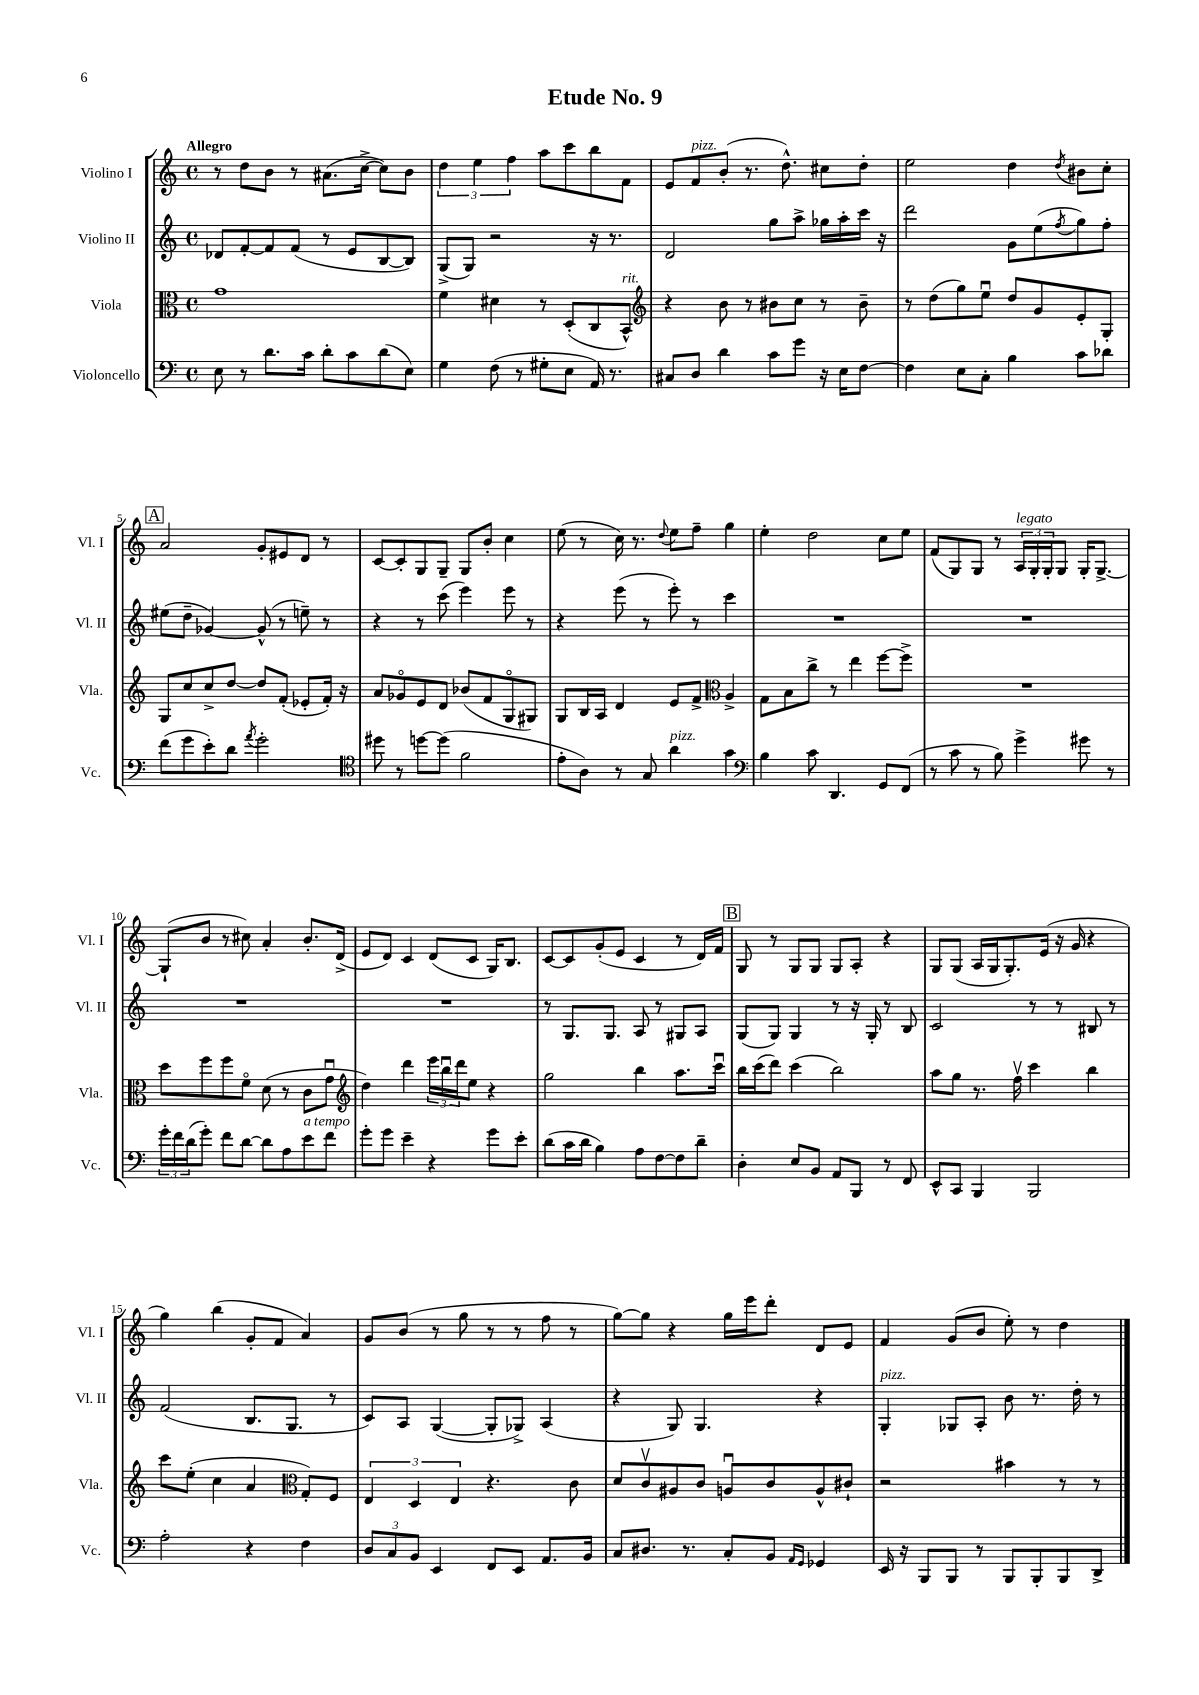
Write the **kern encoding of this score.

**kern	**kern	**kern	**kern
*staff4	*staff3	*staff2	*staff1
*clefF4	*clefC3	*clefG2	*clefG2
*k[]	*k[]	*k[]	*k[]
*M4/4	*M4/4	*M4/4	*M4/4
*met(c)	*met(c)	*met(c)	*met(c)
8E	1g	8d-	8r
8r	.	[8f'	8dd
8.d	.	8f]	8b
.	.	(8f	8r
16c	.	.	.
8d'	.	8r	(8.a#
8c	.	8e	.
.	.	.	[16cc^
(8d	.	[8B	8cc])
8E)	.	8B])	8b
=	=	=	=
4G	4f	(8G^	6dd
.	.	8G)	.
.	.	.	6ee
(8F	4d#	2r	.
.	.	.	6ff
8r	.	.	.
8G#'	8r	.	8aa
8E	(8D'	.	8ccc
16AA)	8C	16r	8bb
8.r	.	8.r	.
.	8BB^^)	.	8f
=	=	=	=
*	*clefG2	*	*
8C#	4r	2d	8e
8D	.	.	8f
4d	8b	.	(8b'
.	8r	.	8.r
8c	8b#	8gg	.
.	.	.	8.dd^^)
8g	8cc	8aa^	.
16r	8r	16gg-	8cc#
16E	.	16aa'	.
[8F	8b#~	16ccc	8dd'
.	.	16r	.
=	=	=	=
4F]	8r	2ddd	2ee
.	(8dd	.	.
8E	8gg)	.	.
8C'	8eeu	.	.
4B	8dd	8g	4dd
.	8g	(8ee	.
.	.	8qff	8qdd
8c	8e'	8gg)	8b#
8d-	8G'	8ff'	8cc'
=	=	=	=
(8f	8G	(8ee#	2a
8g	8cc	8dd~	.
8e')	8cc^	[4g-)	.
8d	[8dd	.	.
8qa	.	.	.
2g'	8dd]	(8g-^^]	8g'
.	(8f'	8r	8e#
.	8e-'	8ee~)	8d
.	16f')	8r	8r
.	16r	.	.
=	=	=	=
*clefC4	*	*	*
8dd#	8a	4r	[8c
8r	8g-o	.	8c']
[8dd	8e	8r	8G
(8dd]	8d	(8ccc	8G~
2f	(8b-	4eee)	8G
.	8f	.	8b'
.	8Go	8eee	4cc
.	8G#)	8r	.
=	=	=	=
8e'	8G	4r	(8ee
8A)	16B	.	8r
.	16A	.	.
8r	4d	(8eee	16cc)
.	.	.	8.r
8G	.	8r	.
.	.	.	8qqdd
4a	8e	8eee')	8ee
.	8f^	8r	8ff~
*	*clefC3	*	*
4g	4A^	4ccc	4gg
=	=	=	=
*clefF4	*	*	*
4B	8G	1r	4ee'
.	8B	.	.
8c	8cc^	.	2dd
4.DD	8r	.	.
.	4ee	.	.
8GG	[8ff	.	8cc
(8FF	8ff^]	.	8ee
=	=	=	=
8r	1r	1r	(8f
8c	.	.	8G)
8r	.	.	8G
8B)	.	.	8r
4g^	.	.	24A
.	.	.	24G'
.	.	.	24G'
.	.	.	8G
8g#	.	.	16G'
.	.	.	[8.G^
8r	.	.	.
=	=	=	=
24g'	8dd	1r	(8G`]
24f	.	.	.
(24d	.	.	.
8g')	8ff	.	8b
8f	8ff	.	8r
[8d	8fo	.	8cc#)
8d]	(8d	.	4a'
8A	8r	.	.
8e	8c	.	8.b'
8f	8gu	.	.
.	.	.	(16d^
=	=	=	=
*	*clefG2	*	*
8g'	4dd)	1r	8e
8g	.	.	8d)
4e~	4ddd	.	4c
4r	24eee	.	(8d
.	24bbu	.	.
.	24ddd	.	.
.	8ee	.	8c
8g	4r	.	16G)
.	.	.	8.B
8e'	.	.	.
=	=	=	=
(8d	2gg	8r	[8c
16c	.	8.G	8c]
16d	.	.	.
4B)	.	.	(8g'
.	.	8.G	.
.	.	.	8e
8A	4bb	8A	4c
[8F	.	8r	.
8F]	8.aa	8G#	8r
8d~	.	8A	16d)
.	16cccu	.	16f
=	=	=	=
4D'	16bb	(8G	8G
.	(16ccc	.	.
.	8ddd)	8G)	8r
8E	(4ccc	4G	8G
8BB	.	.	8G
8AA	2bb)	8r	8G
8BBB	.	16r	8A'
.	.	16G'	.
8r	.	8r	4r
8FF	.	8B	.
=	=	=	=
8EE^^	8aa	2c	8G
8CC	8gg	.	(8G
4BBB	8.r	.	16A
.	.	.	16G
.	.	.	8.G')
.	16ffv	.	.
2BBB	4ccc	8r	.
.	.	.	(16e
.	.	8r	16r
.	.	.	16g
.	4bb	8B#	4r
.	.	8r	.
=	=	=	=
2A'	8ccc	(2f	4gg)
.	(8ee'	.	.
.	4cc	.	(4bb
4r	4a	8.B	8g'
.	.	.	8f
.	.	8.G	.
*	*clefC3	*	*
4F	8G')	.	4a)
.	8F	8r	.
=	=	=	=
12D	6E	8c)	8g
12C	.	.	.
.	.	8A	(8b
12BB	6D	.	.
4EE	.	([4G	8r
.	6E	.	.
.	.	.	8gg
8FF	4.r	8G']	8r
8EE	.	8G-^)	8r
8.AA	.	(4A	8ff
.	8c	.	8r
16BB	.	.	.
=	=	=	=
8C	8d	4r	[8gg)
8.D#	8cv	.	8gg]
.	8A#	8G)	4r
8.r	.	.	.
.	8c	4.G	.
8C'	8Au	.	16gg
.	.	.	16eee
8BB	8c	.	8ddd'
16qqAA	.	.	.
16qqGG	.	.	.
4GG-	8A^^	4r	8d
.	8c#`	.	8e
=	=	=	=
16EE	2r	4G'	4f
16r	.	.	.
8BBB	.	.	.
8BBB	.	8G-	(8g
8r	.	8A'	8b
8BBB	4b#	8b	8ee')
8BBB'	.	8.r	8r
8BBB	8r	.	4dd
.	.	16dd'	.
8DD^	8r	8r	.
==	==	==	==
*-	*-	*-	*-
